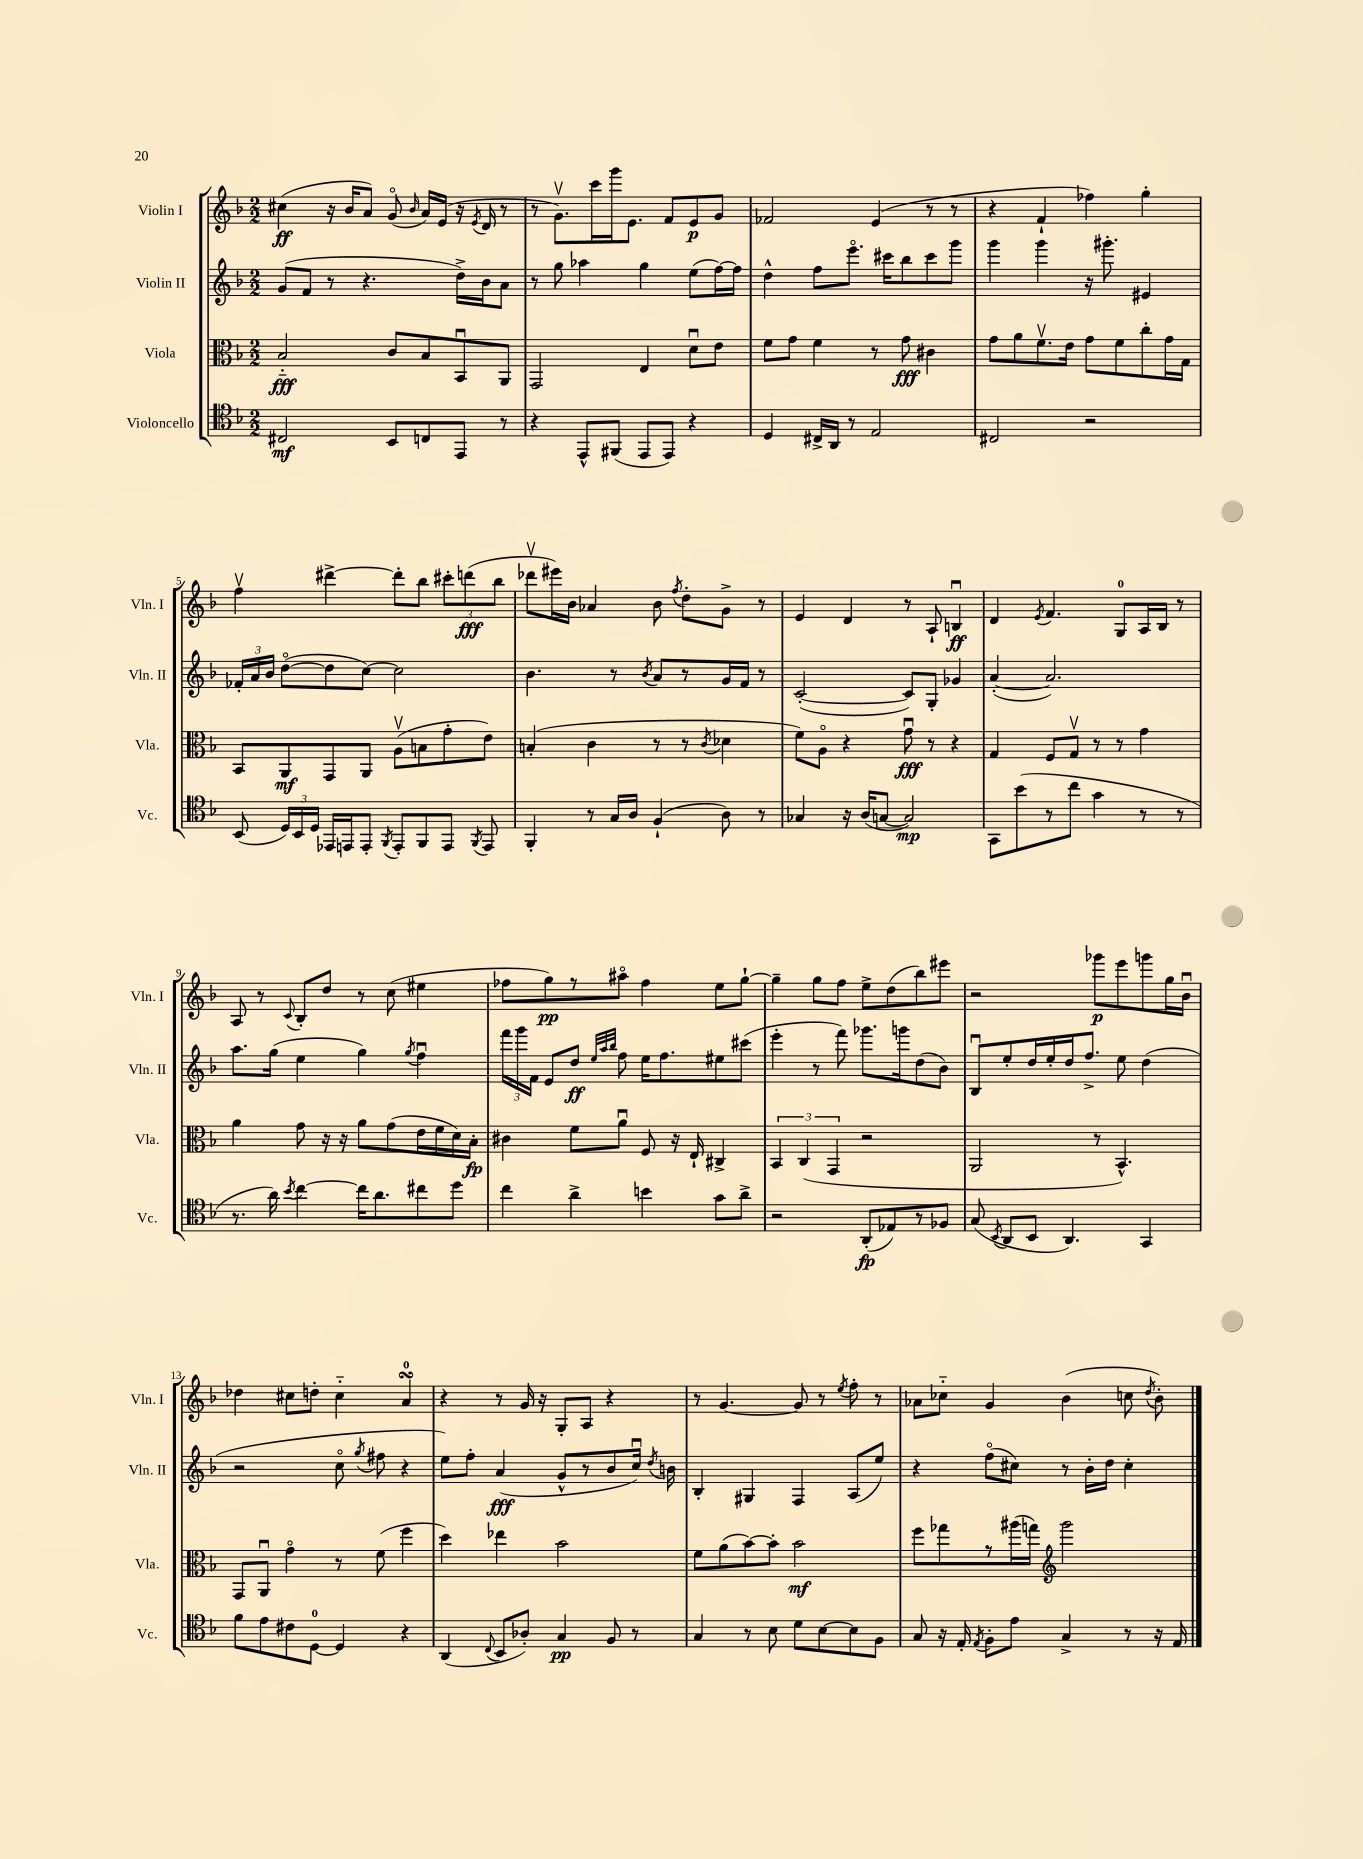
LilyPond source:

<<
\new StaffGroup <<
\new Staff = "s0" \with { instrumentName = "Violin I" shortInstrumentName = "Vln. I" } {
    \clef treble \key f \major \numericTimeSignature \time 2/2
    \autoBeamOff cis''4\ff( r16 bes'16[ a'8]) g'8\flageolet( \grace { bes'16 } a'16[) e'16]( r16 \acciaccatura { e'8 } d'16 r8 |
    r8 g'8.[\upbow) c'''16 g'''16 e'8.] f'8[ e'8\p g'8] |
    fes'2 e'4( r8 r8 |
    r4 f'4-! fes''4) g''4-. |
    f''4\upbow dis'''4~-> dis'''8[-. bes''8] \tuplet 3/2 { cis'''8[-. d'''8\fff( bes''8] } |
    des'''8[\upbow eis'''16) bes'16] aes'4 bes'8 \acciaccatura { f''8 } d''8[-. g'8]-> r8 |
    e'4 d'4 r8 a8-! b4\downbow\ff |
    d'4 \acciaccatura { e'8 } f'4. g8[-0 a16 bes16] r8 |
    a8 r8 \appoggiatura { c'8 } bes8[-. d''8] r8 c''8( eis''4 |
    fes''8[ g''8\pp) r8 ais''8]\flageolet fes''4 e''8[ g''8]~-! |
    g''4-- g''8[ f''8] e''8[-> d''8( bes''8) eis'''8] |
    r2 ges'''8[\p e'''8 g'''8 g''16 bes'16]\downbow |
    des''4 cis''8[ d''8]-. cis''4-_ a'4-0\turn |
    r4 r8 g'16 r16 g8[-. a8] r4 |
    r8 g'4.~ g'8 r8 \acciaccatura { e''8 } f''8-. r8 |
    aes'8[ ces''8]-_ g'4 bes'4( c''8 \acciaccatura { d''8 } bes'8-.) \bar "|." |
}
\new Staff = "s1" \with { instrumentName = "Violin II" shortInstrumentName = "Vln. II" } {
    \clef treble \key f \major \numericTimeSignature \time 2/2
    \autoBeamOff g'8[( f'8] r8 r4. d''16[->) bes'16 a'8] |
    r8 g''8 aes''4 g''4 e''8[( f''16~) f''16] |
    d''4-^ f''8[ e'''8.]\flageolet cis'''16[ bes''8 cis'''8 g'''8] |
    g'''4 g'''4 r16 gis'''8.-. eis'4 |
    \tuplet 3/2 { fes'16[-. a'16 bes'16] } d''8[~\flageolet( d''8 c''8]~) c''2 |
    bes'4. r8 \acciaccatura { bes'8 } a'8[ r8 g'16 f'16] r8 |
    c'2~-.( c'8[) g8]-. ges'4 |
    a'4~-.( a'2.) |
    a''8.[ g''16]( e''4 g''4) \acciaccatura { g''8 } f''4\downbow |
    \tuplet 3/2 { f'''16[ g'''16 f'16] } e'8[ d''8]\ff \grace { e''32[ a''32 bes''32] } f''8 e''16[ f''8. eis''8 cis'''8]( |
    e'''4-. r8 f'''8) ges'''8.[ g'''16 d''8( bes'8]) |
    bes8[\downbow e''8-. d''16 e''16-. d''16 f''8.]-> e''8 d''4( |
    r2 c''8\flageolet \acciaccatura { g''8 } fis''8 r4 |
    e''8[) f''8]-. a'4\fff( g'8[-^ r8 bes'8 c''16]\downbow) \acciaccatura { d''8 } b'16 |
    bes4-. gis4 f4 a8[( e''8]) |
    r4 f''8[\flageolet( cis''8]) r8 bes'16[-. d''16] cis''4-. \bar "|." |
}
\new Staff = "s2" \with { instrumentName = "Viola" shortInstrumentName = "Vla." } {
    \clef alto \key f \major \numericTimeSignature \time 2/2
    \autoBeamOff bes2-_\fff c'8[ bes8 bes,8\downbow a,8] |
    g,2 e4 d'8[\downbow e'8] |
    f'8[ g'8] f'4 r8 g'8\fff cis'4 |
    g'8[ a'8 f'8.\upbow e'16] g'8[ f'8 c''8-. g'16 g16] |
    bes,8[ a,8\mf g,8 a,8] a8[\upbow( b8 g'8-. e'8]) |
    b4-.( c'4 r8 r8 \acciaccatura { c'8 } des'4 |
    f'8[) a8]\flageolet r4 g'8\downbow\fff r8 r4 |
    g4 f8[ g8]\upbow r8 r8 g'4 |
    a'4 g'8 r16 r16 a'8[ g'8( e'16 f'16 d'16) bes16]-.\fp |
    cis'4 f'8[ a'8]\downbow f8 r16 e16-! cis4-> |
    \tuplet 3/2 { bes,4 c4( g,4 } r2 |
    a,2 r8 bes,4.-^) |
    g,8[ a,8]\downbow g'4\flageolet r8 f'8( f''4 |
    d''4) ees''4 bes'2 |
    f'8[ a'8( bes'8~) bes'8]-. bes'2\mf |
    f''8[ ges''8 r8 ais''16( g''16]) \clef treble g'''2 \bar "|." |
}
\new Staff = "s3" \with { instrumentName = "Violoncello" shortInstrumentName = "Vc." } {
    \clef tenor \key f \major \numericTimeSignature \time 2/2
    \autoBeamOff cis2\mf bes,8[ c8 e,8] r8 |
    r4 e,8[-^ fis,8]( e,8[ e,8]) r4 |
    d4 cis16[-> a,16] r8 e2 |
    cis2 r2 |
    bes,8( \tuplet 3/2 { d16[) bes,16 d16] } ees,16[ e,16 e,8]-. \acciaccatura { f,8 } e,8[-. f,8 e,8] \acciaccatura { f,8 } e,8 |
    f,4-. r8 g16[ a16] f4-!( a8) r8 |
    ges4 r16 a16[( g8]~ g2\mp) |
    g,8[ bes'8( r8 c''8] g'4 r8 r8 |
    r8. a'16) \acciaccatura { bes'8 } c''4~ c''16[ a'8. cis''8 d''8] |
    c''4 a'4-> b'4 g'8[ a'8]-> |
    r2 a,8[-.\fp( ees8) r8 fes8] |
    g8( \acciaccatura { bes,8 } a,8[ bes,8] a,4.) g,4 |
    f'8[ e'8 cis'8 d8]-0~ d4 r4 |
    a,4( \appoggiatura { c8 } bes,8[ aes8]-.) g4\pp f8 r8 |
    g4 r8 bes8 d'8[ bes8~ bes8 f8] |
    g8 r16 e16-. \acciaccatura { e8 } f8[-. e'8] g4-> r8 r16 e16 \bar "|." |
}
>>
>>
